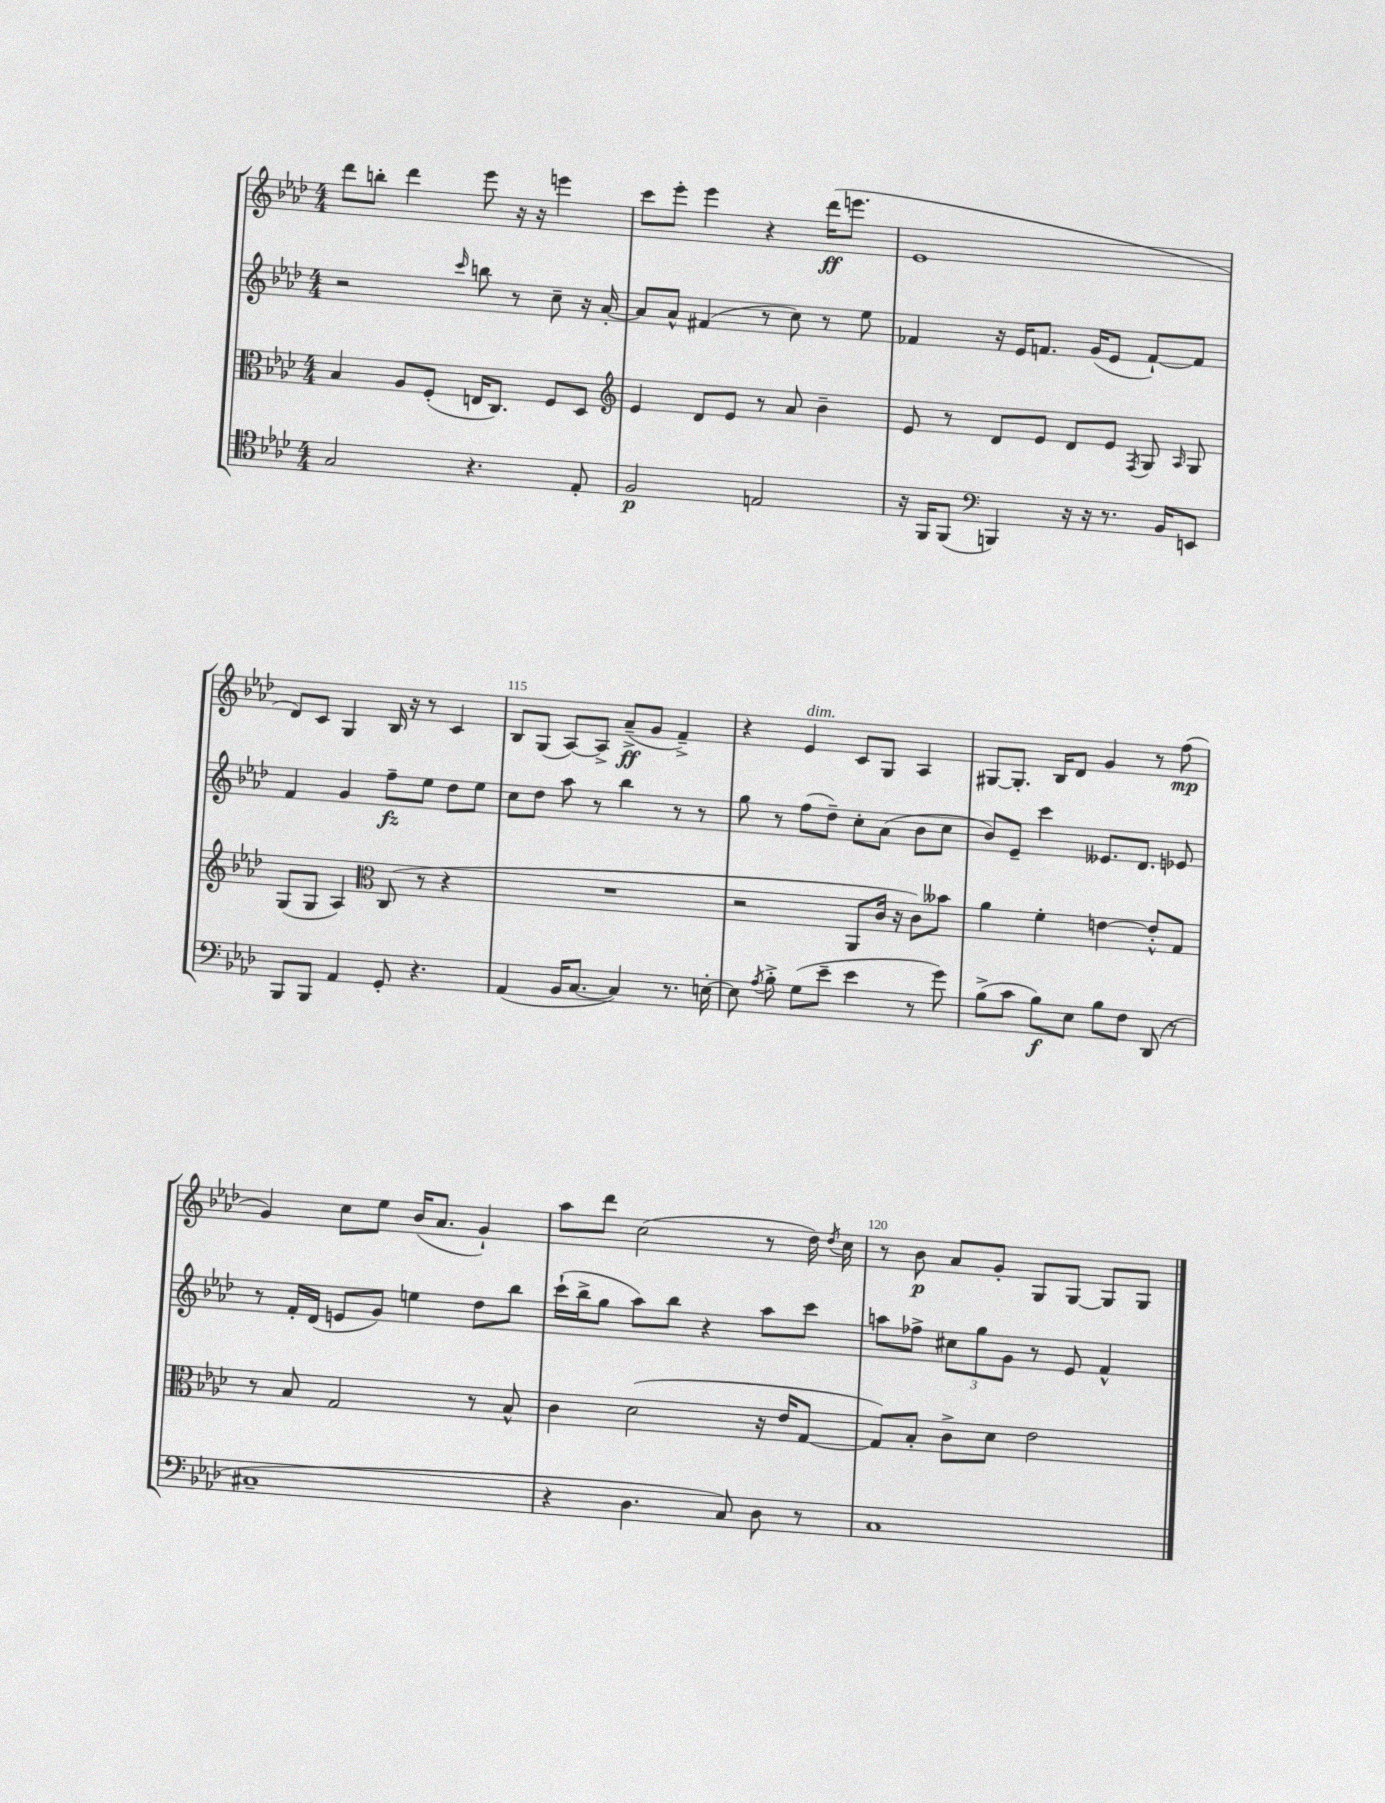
<<
\new StaffGroup <<
\new Staff = "s0" {
    \clef treble \key aes \major \numericTimeSignature \time 4/4
    \autoBeamOff des'''8[ b''8]-. des'''4 ees'''8 r16 r16 e'''4 |
    c'''8[ ees'''8]-. ees'''4 r4 des'''16[\ff( e'''8.] |
    ees'1 |
    des'8[) c'8] g4 bes16 r16 r8 c'4 |
    bes8[ g8]( aes8[~) aes8]-> aes'8[--->\ff( g'8] f'4--->) |
    r4 ees'4^\markup { \italic "dim." } c'8[ g8] aes4 |
    gis8[~ gis8.]-. bes16[ des'8] g'4 r8 f''8\mp( |
    g'4) c''8[ ees''8] bes'16[( aes'8.] g'4-!) |
    aes''8[ des'''8] c''2( r8 des''16) \acciaccatura { des''8 } c''16 |
    r8 bes'8\p aes'8[ g'8]-. g8[ g8]~ g8[ g8] \bar "|." |
}
\new Staff = "s1" {
    \clef treble \key aes \major \numericTimeSignature \time 4/4
    \autoBeamOff r2 \grace { c'''16 } b''8 r8 c''8-- r16 aes'16~-. |
    aes'8[ aes'8]-^ fis'4( r8 c''8) r8 ees''8 |
    fes'4 r16 ees'16[ f'8.] g'16[( ees'8] f'8[~-!) f'8] |
    f'4 g'4 f''8[--\fz ees''8] des''8[ ees''8] |
    c''8[ des''8] aes''8 r8 bes''4 r8 r8 |
    g''8 r8 f''8[( des''8]--) c''8[-. aes'8]( bes'8[ c''8] |
    bes'8[) ees'8]-- c'''4 eeses'8.[ des'8.] ees'8 |
    r8 f'16[-. des'16]( e'8[ g'8]) e''4 des''8[ bes''8] |
    c'''16[-!( bes''16-> g''8] aes''8[) bes''8] r4 aes''8[ c'''8] |
    a''8[ fes''8]-> \tuplet 3/2 { cis''8[ g''8 g'8] } r8 ees'8 f'4-^ \bar "|." |
}
\new Staff = "s2" {
    \clef alto \key aes \major \numericTimeSignature \time 4/4
    \autoBeamOff bes4 aes8[ f8]-.( e16[ c8.]) f8[ des8] |
    \clef treble ees'4 des'8[ ees'8] r8 aes'8 bes'4-- |
    ees'8 r8 des'8[ ees'8] des'8[ ees'8] \acciaccatura { f8 } g8 \grace { aes16 } g8 |
    g8[( g8] aes4) \clef alto c8( r8 r4 |
    R1 |
    r2 aes,8[ c'16] r16 c'8[) beses'8] |
    aes'4 f'4-. e'4~ e'8[-.-^ g8] |
    r8 bes8 g2 r8 bes8-^ |
    c'4 des'2( r16 ees'16[ g8]~ |
    g8[) bes8]-. c'8[-> des'8] ees'2 \bar "|." |
}
\new Staff = "s3" {
    \clef tenor \key aes \major \numericTimeSignature \time 4/4
    \autoBeamOff g2 r4. ees8-. |
    f2\p e2 |
    r16 f,16[ f,8]( \clef bass b,,4) r16 r16 r8. bes,16[ e,8] |
    bes,,8[ bes,,8] aes,4 g,8-. r4. |
    aes,4( bes,16[ c8.]~ c4) r8. e16~-. |
    e8 \acciaccatura { aes8 } bes8-.-> g8[( ees'8]-- ees'4 r8 g'8) |
    bes8[->( c'8] bes8[\f) ees8] bes8[ f8] des,8( r8 |
    cis1-- |
    r4 des4. c8) des8 r8 |
    c1 \bar "|." |
}
>>
>>
\layout { \context { \Score currentBarNumber = #111 \override BarNumber.break-visibility = ##(#f #t #t) barNumberVisibility = #(every-nth-bar-number-visible 5) } }
